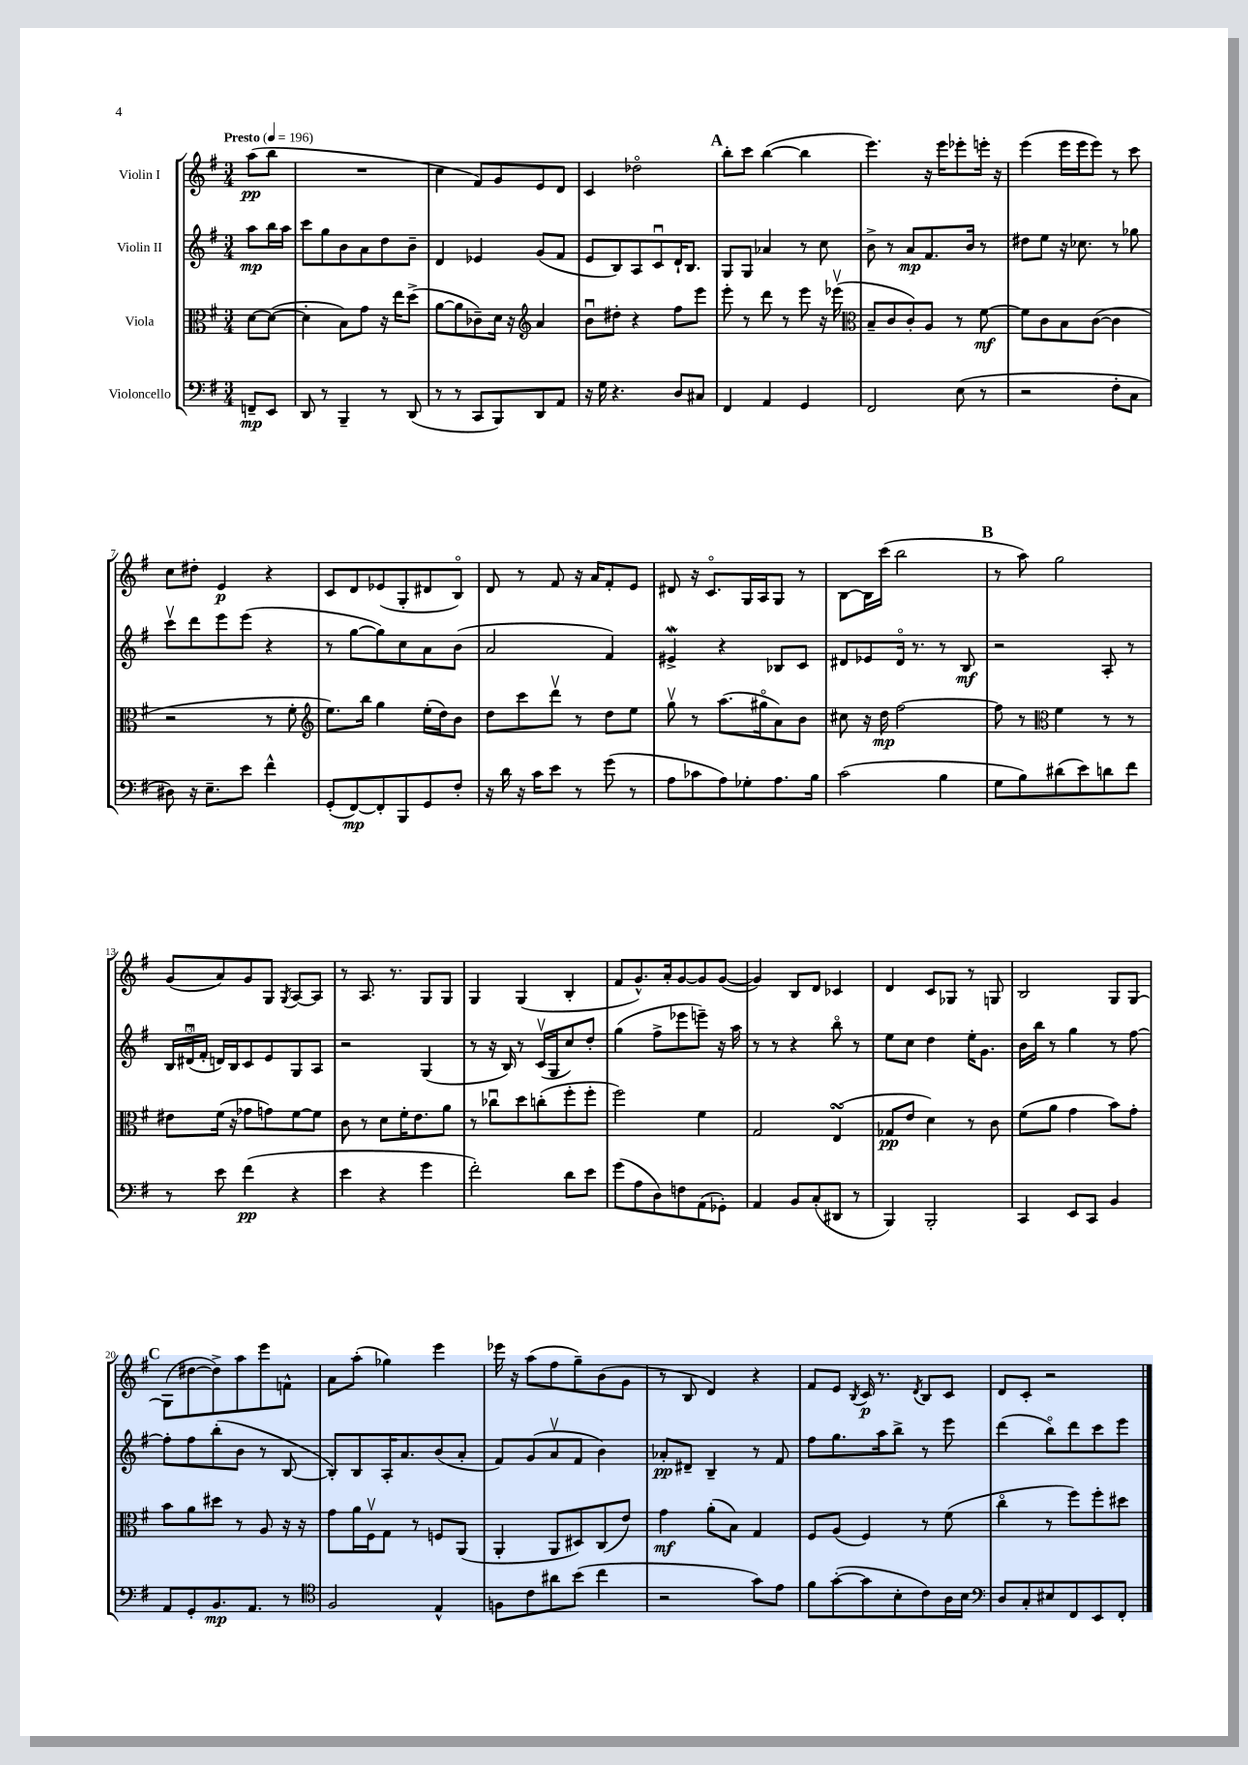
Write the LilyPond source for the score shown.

<<
\new StaffGroup <<
\new Staff = "s0" \with { instrumentName = "Violin I" } {
    \clef treble \key g \major \numericTimeSignature \time 3/4 \partial 4 \tempo "Presto" 4 = 196
    \autoBeamOff a''8[\pp( b''8] |
    R2. |
    c''4 fis'8[) g'8 e'8 d'8] |
    c'4 des''2\flageolet |
    \mark \markup { \bold "A" } b''8[-. c'''8] b''4~( b''4 |
    e'''4.) r16 e'''16[ ees'''8-. e'''16]-. r16 |
    e'''4( e'''16[ e'''16 e'''8]) r8 c'''8 |
    c''8[ dis''8]-. e'4\p r4 |
    c'8[ d'8 ees'8( g8-. dis'8 b8]\flageolet) |
    d'8 r8 fis'8 r16 a'16[ fis'8-. e'8] |
    dis'8 r16 c'8.[\flageolet g16 a16 g8] r8 |
    b8[~ b16 c'''16]( b''2 |
    \mark \markup { \bold "B" } r8 a''8) g''2 |
    g'8[( a'8) g'8 g8] \acciaccatura { g8 } a8[~ a8] |
    r8 a8. r8. g8[ g8] |
    g4 g4( b4-. |
    fis'8[ g'8.-^) a'16-. g'8~ g'8 g'8]~( |
    g'4) b8[ d'8] ces'4 |
    d'4 c'8[ ges8] r8 g8 |
    b2 g8[ g8]~ |
    \mark \markup { \bold "C" } g8[( dis''8~ dis''8->) a''8 e'''8 f'8]-^ |
    a'8[ a''8]-.( ges''4) e'''4 |
    ees'''16 r16 a''8[( fis''8 g''8--) b'8( g'8] |
    r8 b8 d'4) r4 |
    fis'8[ e'8] \acciaccatura { b8 } c'16\p r8. \acciaccatura { d'8 } b8[ c'8] |
    d'8[ c'8]-. r2 \bar "|." |
}
\new Staff = "s1" \with { instrumentName = "Violin II" } {
    \clef treble \key g \major \numericTimeSignature \time 3/4 \partial 4
    \autoBeamOff a''8[\mp b''16 a''16] |
    c'''8[ g''8 b'8 a'8 d''8 b'8]-- |
    d'4 ees'4 g'8[( fis'8] |
    e'8[ b8) a8 c'8\downbow d'16-! b8.] |
    \mark \markup { \bold "A" } g8[ g8] aes'4 r8 c''8 |
    b'8-> r8 a'8[\mp fis'8. b'16] r8 |
    dis''8[ e''8] r16 ces''8. r8 ges''8 |
    c'''8[\upbow d'''8 e'''8 e'''8]( r4 |
    r8 g''8[~ g''8) c''8 a'8 b'8]( |
    a'2 fis'4) |
    eis'4->\mordent r4 bes8[ c'8] |
    dis'8[ ees'8 dis'16]\flageolet r8. r8 b8\mf |
    \mark \markup { \bold "B" } r2 a8-. r8 |
    \tuplet 3/2 { b16[ dis'16\downbow( fis'16]-. } d'16[) b16 c'8 e'8 g8 a8] |
    r2 g4( |
    r8 r16 b16) r8 c'16[\upbow( g16 c''8) d''8]-. |
    g''4( fis''8[-> ees'''8 e'''8]--) r16 a''16 |
    r8 r8 r4 b''8\flageolet r8 |
    e''8[ c''8] d''4 e''16[-. g'8.] |
    b'16[ b''16] r8 g''4 r8 fis''8~ |
    \mark \markup { \bold "C" } fis''8[-. fis''8 b''8-.( b'8] r8 b8~ |
    b8[-.) b8 a16-. a'8. b'8( a'8]-. |
    fis'8[) g'8( a'8\upbow fis'8] b'4) |
    aes'8[-.\pp dis'8]-- b4-- r8 fis'8 |
    fis''8[ g''8. a''16 b''8]-> r8 e'''8 |
    d'''4( b''8[\flageolet) d'''8 c'''8 e'''8] \bar "|." |
}
\new Staff = "s2" \with { instrumentName = "Viola" } {
    \clef alto \key g \major \numericTimeSignature \time 3/4 \partial 4
    \autoBeamOff d'8[~ d'8]~( |
    d'4-. b8[) g'8] r16 e''16[ d''8]->( |
    a'8[~ a'8 ces'8--) d'16] r16 \clef treble a'4 |
    b'8[\downbow dis''8]-. r4 fis''8[ e'''8] |
    \mark \markup { \bold "A" } e'''8-. r8 d'''8 r8 e'''8 r16 ees'''16\upbow( |
    \clef alto b8[-- c'8 c'8-.) a8] r8 fis'8~\mf |
    fis'8[ c'8 b8 c'8]~( c'4 |
    r2 r8 fis'8-. |
    \clef treble e''8.[) b''16] g''4 e''16[-.( d''16) b'8] |
    d''8[ c'''8 d'''8]\upbow r8 d''8[ e''8] |
    g''8\upbow r8 a''8.[( gis''16\flageolet a'8) b'8] |
    cis''8 r16 d''16\mp fis''2~ |
    \mark \markup { \bold "B" } fis''8 r8 \clef alto fis'4 r8 r8 |
    eis'8[ fis'16]( r16 ges'8[ g'8) fis'8~ fis'8] |
    c'8 r8 d'8[ fis'16-. e'8. a'8] |
    r8 ces''8[\downbow d''8 c''8-.( fis''8-. fis''8]-. |
    fis''2) fis'4 |
    g2 e4\turn( |
    ges8[\pp e'8] d'4) r8 c'8 |
    fis'8[( a'8] g'4 b'8[) g'8]-. |
    \mark \markup { \bold "C" } b'8[ a'8 dis''8] r8 a8 r16 r16 |
    g'8[ a'16 fis16\upbow g8] r8 f8[ a,8]( |
    a,4-. a,8[ dis8) c8( e'8]) |
    g'4\mf a'8[-.( b8]) g4 |
    fis8[ a8]( fis4) r8 fis'8( |
    c''4\flageolet r8 fis''8[) fis''8-. dis''8] \bar "|." |
}
\new Staff = "s3" \with { instrumentName = "Violoncello" } {
    \clef bass \key g \major \numericTimeSignature \time 3/4 \partial 4
    \autoBeamOff f,8[--\mp e,8] |
    d,8 r8 b,,4-- r8 d,8( |
    r8 r8 c,8[ b,,8) d,8 a,8] |
    r16 g16 r4. d8[ cis8] |
    \mark \markup { \bold "A" } fis,4 a,4 g,4 |
    fis,2 e8( r8 |
    r2 fis8[-. c8] |
    dis8) r16 e8.[-- e'8] fis'4-^ |
    g,8[-.( fis,8~\mp) fis,8-. b,,8 g,8 fis8]-. |
    r16 d'16 r16 c'16[ e'8] r8 g'8( r8 |
    a8[ ces'8 a8) ges8-. a8. b16] |
    c'2( b4 |
    \mark \markup { \bold "B" } g8[ b8) dis'8( e'8) d'8 fis'8] |
    r8 e'8 fis'4\pp( r4 |
    e'4 r4 g'4 |
    fis'2-.) d'8[ e'8] |
    g'8[( a8 d8) f8 a,8( ges,8]-.) |
    a,4 b,8[ c8-.( dis,8] r8 |
    b,,4) b,,2-. |
    c,4 e,8[ c,8] b,4 |
    \mark \markup { \bold "C" } a,8[ g,8-. b,8.\mp a,8.] r8 |
    \clef tenor fis2 e4-^ |
    f8[ c'8 ais'8 b'8]( c''4 |
    r2 g'8[) e'8] |
    fis'8[ g'8~-.( g'8 b8-. c'8) a16 b16] |
    \clef bass d8[ c8-. eis8 fis,8 e,8 fis,8]-. \bar "|." |
}
>>
>>
